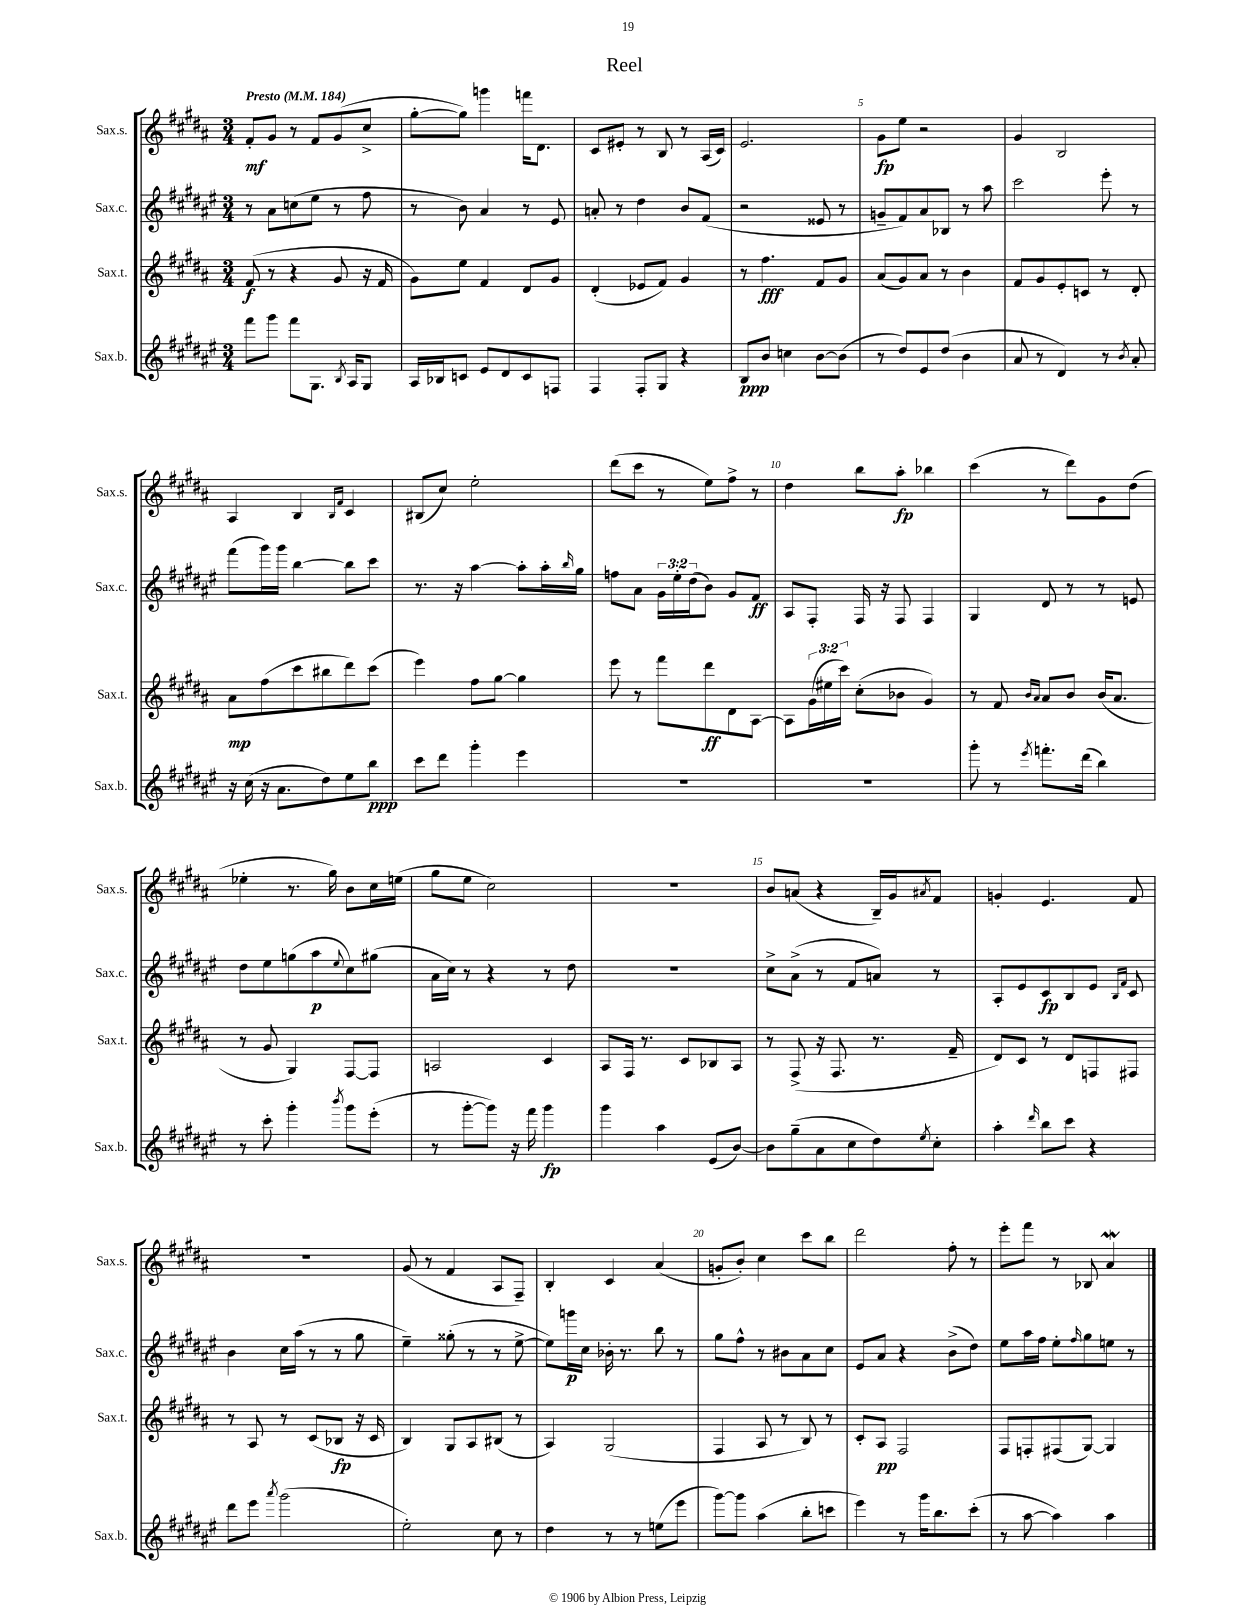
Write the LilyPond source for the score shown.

\header { title = "Reel" }
<<
\new StaffGroup <<
\new Staff = "s0" \with { instrumentName = "Sax.s." shortInstrumentName = "Sax.s." } {
    \clef treble \key b \major \numericTimeSignature \time 3/4 \tempo "Presto" 4 = 184
    fis'8-.\mf gis'8 r8 fis'8 gis'8( cis''8-> |
    gis''8~-. gis''8) g'''4 f'''16 dis'8. |
    cis'8 eis'8-. r8 b8 r8 ais16( cis'16) |
    e'2. |
    gis'8\fp e''8 r2 |
    gis'4 b2 |
    ais4 b4 \grace { b16 fis'16 } cis'4 |
    bis8( cis''8) e''2-. |
    dis'''8( cis'''8 r8 e''8) fis''8-> r8 |
    dis''4 b''8 ais''8-.\fp bes''4 |
    cis'''4( r8 dis'''8) gis'8 dis''8( |
    ees''4-. r8. gis''16) b'8 cis''16 e''16( |
    gis''8 e''8 cis''2) |
    R2. |
    b'8 a'8( r4 b16--) gis'16 \acciaccatura { ais'8 } fis'8 |
    g'4-. e'4. fis'8 |
    R2. |
    gis'8( r8 fis'4 ais8 fis8--) |
    b4-. cis'4 ais'4( |
    g'8-. b'8-.) cis''4 cis'''8 b''8 |
    dis'''2 fis''8-. r8 |
    e'''8-. fis'''8 r8 bes8 ais'4\mordent \bar "|." |
}
\new Staff = "s1" \with { instrumentName = "Sax.c." shortInstrumentName = "Sax.c." } {
    \clef treble \key fis \major \numericTimeSignature \time 3/4 \override Staff.TupletNumber.text = #tuplet-number::calc-fraction-text
    r8 ais'8 c''8( eis''8 r8 fis''8 |
    r8 b'8) ais'4 r8 eis'8 |
    a'8-. r8 dis''4 b'8 fis'8( |
    r2 eisis'8 r8 |
    g'8-- fis'8) ais'8 bes8 r8 ais''8 |
    cis'''2 eis'''8-. r8 |
    fis'''8( gis'''16) gis'''16 b''4~ b''8 cis'''8 |
    r8. r16 ais''4~ ais''8-. ais''16-. \grace { b''16 } gis''16 |
    f''8 ais'8 \tuplet 3/2 { gis'16 eis''16-. dis''16( } b'8) gis'8 fis'8\ff |
    ais8 fis8-. fis16 r16 fis8 fis4 |
    gis4 dis'8 r8 r8 e'8 |
    dis''8 eis''8 g''8( ais''8\p \appoggiatura { eis''8 } cis''8) gis''8( |
    ais'16 cis''16) r8 r4 r8 dis''8 |
    R2. |
    cis''8-> ais'8->( r8 fis'8 a'8) r8 |
    ais8-. eis'8 cis'8\fp b8 eis'8 \grace { b16 fis'16 } cis'8 |
    b'4 cis''16 ais''16( r8 r8 gis''8 |
    eis''4--) gisis''8-.( r8 r8 eis''8~-> |
    eis''8) g'''16\p cis''16 bes'16-. r8. b''8 r8 |
    gis''8 fis''8-^ r8 bis'8 ais'8 cis''8 |
    eis'8 ais'8 r4 b'8->( dis''8) |
    eis''8 ais''16 fis''16 eis''8-. \grace { fis''16 } gis''8 e''8 r8 \bar "|." |
}
\new Staff = "s2" \with { instrumentName = "Sax.t." shortInstrumentName = "Sax.t." } {
    \clef treble \key b \major \numericTimeSignature \time 3/4 \override Staff.TupletNumber.text = #tuplet-number::calc-fraction-text
    fis'8\f( r8 r4 gis'8 r16 fis'16 |
    gis'8) e''8 fis'4 dis'8 gis'8 |
    dis'4-.( ees'8 fis'8) gis'4 |
    r8 fis''4.\fff fis'8 gis'8 |
    ais'8( gis'8) ais'8 r8 b'4 |
    fis'8 gis'8 e'8-. c'8 r8 dis'8-. |
    ais'8\mp fis''8( cis'''8 bis''8 dis'''8) cis'''8( |
    e'''4) fis''8 gis''8~ gis''4 |
    e'''8 r8 fis'''8 dis'''8\ff dis'8 ais8~ |
    ais8 \tuplet 3/2 { gis'16( eis''16 cis'''16) } cis''8-.( bes'8 gis'4) |
    r8 fis'8 \grace { b'16 ais'16 } ais'8 b'8 b'16( ais'8. |
    r8 gis'8 gis4) fis8~ fis8 |
    a2 cis'4 |
    ais8 fis16 r8. cis'8 bes8 ais8 |
    r8 fis8->( r16 fis8. r8. fis'16-- |
    dis'8) cis'8 r8 dis'8 f8 fis8 |
    r8 ais8 r8 cis'8( bes8\fp r16 cis'16 |
    b4) gis8 ais8 bis8( r8 |
    ais4) gis2( |
    fis4 ais8 r8 b8) r8 |
    cis'8-. ais8\pp fis2 |
    fis8 f8-. fis8( gis8~) gis4 \bar "|." |
}
\new Staff = "s3" \with { instrumentName = "Sax.b." shortInstrumentName = "Sax.b." } {
    \clef treble \key fis \major \numericTimeSignature \time 3/4
    fis'''8 gis'''8 fis'''8 gis8. \acciaccatura { b8 } ais16 gis8 |
    ais16 bes16 c'8 eis'8 dis'8 c'8 f8 |
    fis4 fis8-. gis8 r4 |
    b8\ppp b'8 c''4 b'8~ b'8( |
    r8 dis''8) eis'8 dis''8( b'4 |
    ais'8 r8 dis'4) r8 \acciaccatura { b'8 } ais'8-. |
    r16 cis''16( r16 ais'8. dis''8) eis''8 b''8\ppp |
    cis'''8 dis'''8 gis'''4-. eis'''4 |
    R2. |
    R2. |
    gis'''8-. r8 \acciaccatura { eis'''8 } f'''8.-. dis'''16( b''4) |
    r8 cis'''8-. gis'''4-. \acciaccatura { b'''8 } gis'''8 eis'''8-.( |
    r8 gis'''8~-. gis'''8) r16 fis'''16 gis'''4\fp |
    gis'''4 ais''4 eis'8( b'8~) |
    b'8 gis''8--( ais'8 cis''8 dis''8) \acciaccatura { eis''8 } cis''8-. |
    ais''4-. \grace { dis'''16 } b''8 cis'''8 r4 |
    dis'''8 eis'''8 \acciaccatura { ais'''8 } gis'''2( |
    eis''2-.) cis''8 r8 |
    dis''4 r8 r8 e''8( eis'''8 |
    gis'''8~) gis'''8 ais''4( b''8-. c'''8 |
    eis'''4) r8 gis'''16 b''8. cis'''8-.( |
    r8 ais''8~ ais''4) ais''4 \bar "|." |
}
>>
>>
\layout { \context { \Score \override BarNumber.break-visibility = ##(#f #t #t) barNumberVisibility = #(every-nth-bar-number-visible 5) } }
